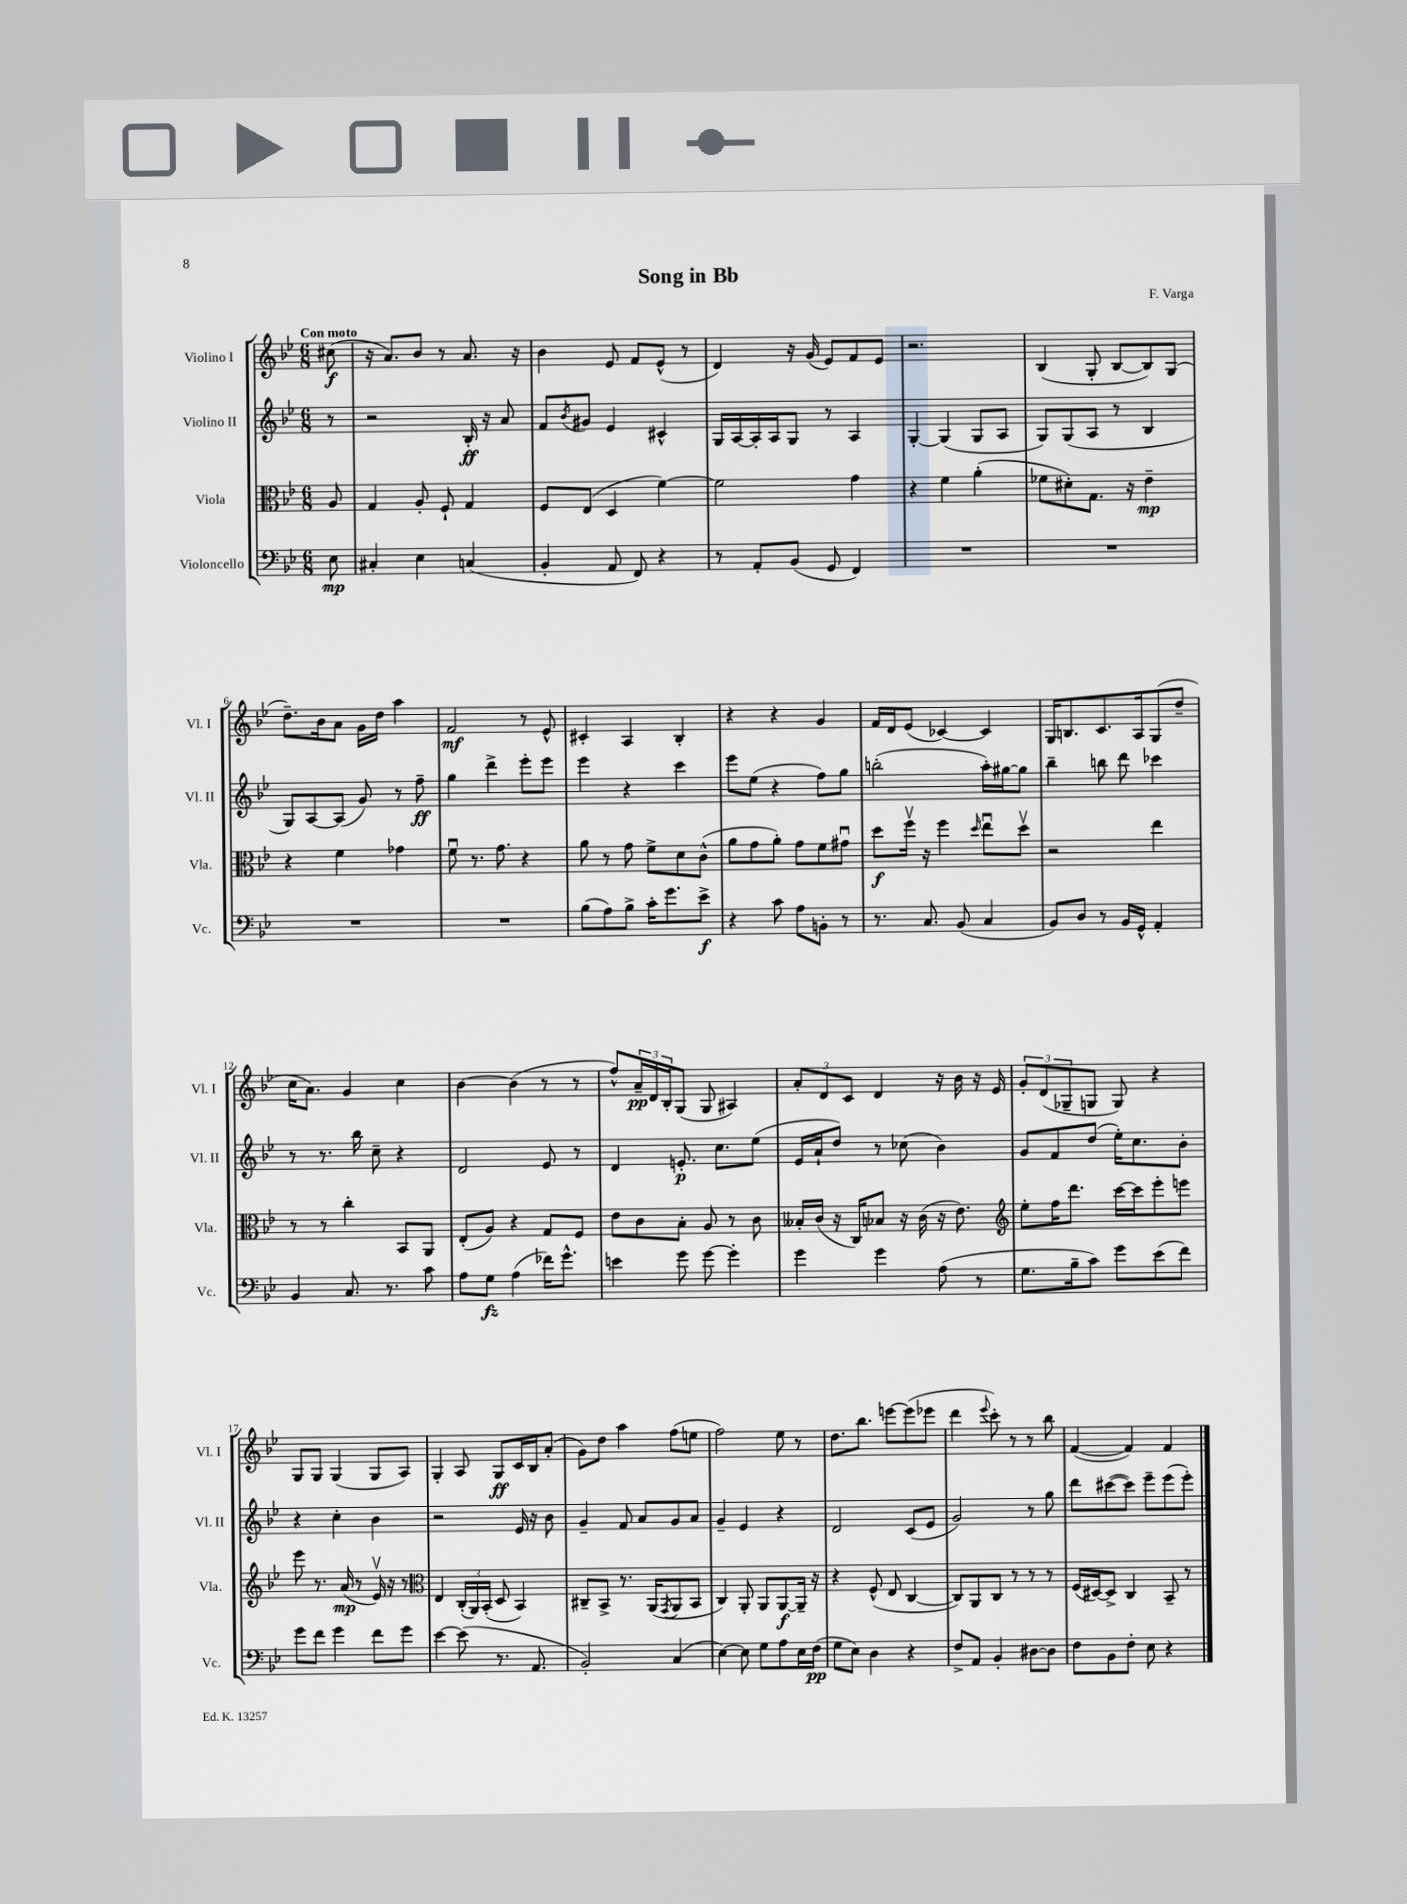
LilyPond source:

\header { title = "Song in Bb" composer = "F. Varga" }
<<
\new StaffGroup <<
\new Staff = "s0" \with { instrumentName = "Violino I" shortInstrumentName = "Vl. I" } {
    \clef treble \key bes \major \numericTimeSignature \time 6/8 \partial 8 \tempo "Con moto"
    cis''8\f( |
    r16 a'8.) bes'8 r8 a'8. r16 |
    bes'4 ees'8 f'8 ees'8-^( r8 |
    d'4) r16 g'16( ees'8) f'8 ees'8 |
    r2. |
    bes4( g8-. bes8~ bes8) g8( |
    d''8.--) bes'16 a'8 g'16 d''16 a''4 |
    f'2\mf r8 ees'8-^ |
    cis'4-. a4 bes4-. |
    r4 r4 g'4 |
    f'16 d'16 ees'8( ces'4~) ces'4 |
    g16 b8. c'8. a16 g8( d''8-- |
    c''16 a'8.) g'4 c''4 |
    bes'4~ bes'4( r8 r8 |
    f''8-^) \tuplet 3/2 { a'16--\pp d'16 bes16-. } g8( g8 ais4) |
    \tuplet 3/2 { a'8-. d'8 c'8 } d'4 r16 bes'16 r16 ees'16 |
    \tuplet 3/2 { g'8-. d'8( ges8-- } g8 g8) r4 |
    g8 g8 g4( g8 a8) |
    g4-. a8 g8\ff c'16 bes16 a'8-.( |
    g'8) d''8 a''4 f''8( e''8 |
    f''2) ees''8 r8 |
    d''8. bes''8. e'''8~ e'''8( ees'''8 |
    d'''4 \appoggiatura { ees'''8 } c'''8-.) r8 r8 bes''8 |
    f'4~( f'4) f'4 \bar "|." |
}
\new Staff = "s1" \with { instrumentName = "Violino II" shortInstrumentName = "Vl. II" } {
    \clef treble \key bes \major \numericTimeSignature \time 6/8 \partial 8
    r8 |
    r2 bes16-.\ff r16 a'8 |
    f'8 \acciaccatura { bes'8 } gis'8 ees'4 cis'4-^ |
    g16 a16~ a16-. a16 g8 r8 a4 |
    g4~-. g4( g8 a8 |
    g8) g8( a8 r8 bes4 |
    g8) a8~ a8( g'8) r8 f''8--\ff |
    g''4 d'''4-> ees'''8-. ees'''8 |
    ees'''4 r4 c'''4 |
    ees'''8 ees''8( r4 f''8) g''8 |
    b''2-.( a''16-.) gis''16~ gis''8 |
    bes''4-- b''8 d'''8 ces'''4 |
    r8 r8. bes''16 c''8-- r4 |
    d'2 ees'8 r8 |
    d'4 e'8.-.\p c''8. ees''8( |
    ees'16 a'16-! d''8) r8 ces''8( bes'4) |
    g'8 f'8 d''8( ees''16-.) c''8. bes'8-. |
    r4 c''4-. bes'4 |
    r2 ees'16 r16 bes'8 |
    g'4-- f'8 a'8 g'8 a'8 |
    g'4-- ees'4 r4 |
    d'2 c'8( ees'8 |
    g'2) r8 g''8 |
    d'''8 cis'''8~( cis'''8) ees'''8-- ees'''8( ees'''8-.) \bar "|." |
}
\new Staff = "s2" \with { instrumentName = "Viola" shortInstrumentName = "Vla." } {
    \clef alto \key bes \major \numericTimeSignature \time 6/8 \partial 8
    a8 |
    g4 a8-. f8-! g4 |
    f8 ees8( d4 f'4~) |
    f'2 g'4 |
    r4 f'4 a'4-.( |
    fes'8 dis'8-.) g8. r16 ees'4--\mp |
    r4 f'4 ges'4 |
    f'8\downbow r8. g'8. r4 |
    a'8 r8 g'8 f'8-> d'8 c'8-^( |
    a'8 g'8 a'8-.) g'8 f'8 gis'8\downbow |
    d''8\f f''16\upbow r16 f''4 \grace { d''16 } ees''8\downbow d''8\upbow |
    r2 ees''4 |
    r8 r8 c''4-. bes,8 a,8 |
    ees8-.( a8) r4 g8 f8 |
    ees'8 c'8 bes8-. a8 r8 c'8 |
    beses16-. c'16( r16 c16) bes8 r16 c'16( r16 ees'8.) |
    \clef treble ees''8-. f''16 d'''8. c'''16~ c'''16 ees'''8-. e'''8 |
    ees'''8 r8. a'16\mp( r8 ees'16\upbow) r16 r8 |
    \clef alto ees4 \tuplet 3/2 { c16-.( a,16) bes,16-.( } d8 bes,4) |
    cis8-- bes,8-> r8. a,16( \acciaccatura { g,8 } a,8 bes,8 |
    c4) a,8-. a,8 a,8~\f a,16-- r16 |
    r4 f8-^( ees8 c4~ |
    c8) a,8 c8 r8 r8 r8 |
    f16( dis16~) dis8-> c4 bes,8-- r8 \bar "|." |
}
\new Staff = "s3" \with { instrumentName = "Violoncello" shortInstrumentName = "Vc." } {
    \clef bass \key bes \major \numericTimeSignature \time 6/8 \partial 8
    ees8\mp |
    cis4-. ees4 c4( |
    bes,4-. a,8 f,8) r4 |
    r8 a,8-. bes,8( g,8 f,4) |
    R2. |
    R2. |
    R2. |
    R2. |
    bes8( a8) bes8-> c'16-. g'8. ees'8->\f |
    r4 c'8 a8 b,8-. r8 |
    r8. c8. bes,8( c4 |
    bes,8) d8 r8 bes,16 g,16-^ a,4-. |
    bes,4 c8. r8. c'8 |
    a8 g8\fz a4( fes'16) g'8.-^ |
    e'4 g'8 g'8~ g'4-. |
    g'4 g'4 a8( r8 |
    g8. bes16-- c'8) g'8 ees'8( f'8) |
    g'8 f'8 g'4 f'8 g'8 |
    ees'4~ ees'8( r8. a,8. |
    bes,2-.) c4( |
    ees4~) ees8 g8 a8 ees16 f16\pp( |
    g8 ees8) d4 r4 |
    f8-> a,8 bes,4-. dis8~ dis8 |
    f8 bes,8 f8-. ees8 r4 \bar "|." |
}
>>
>>
